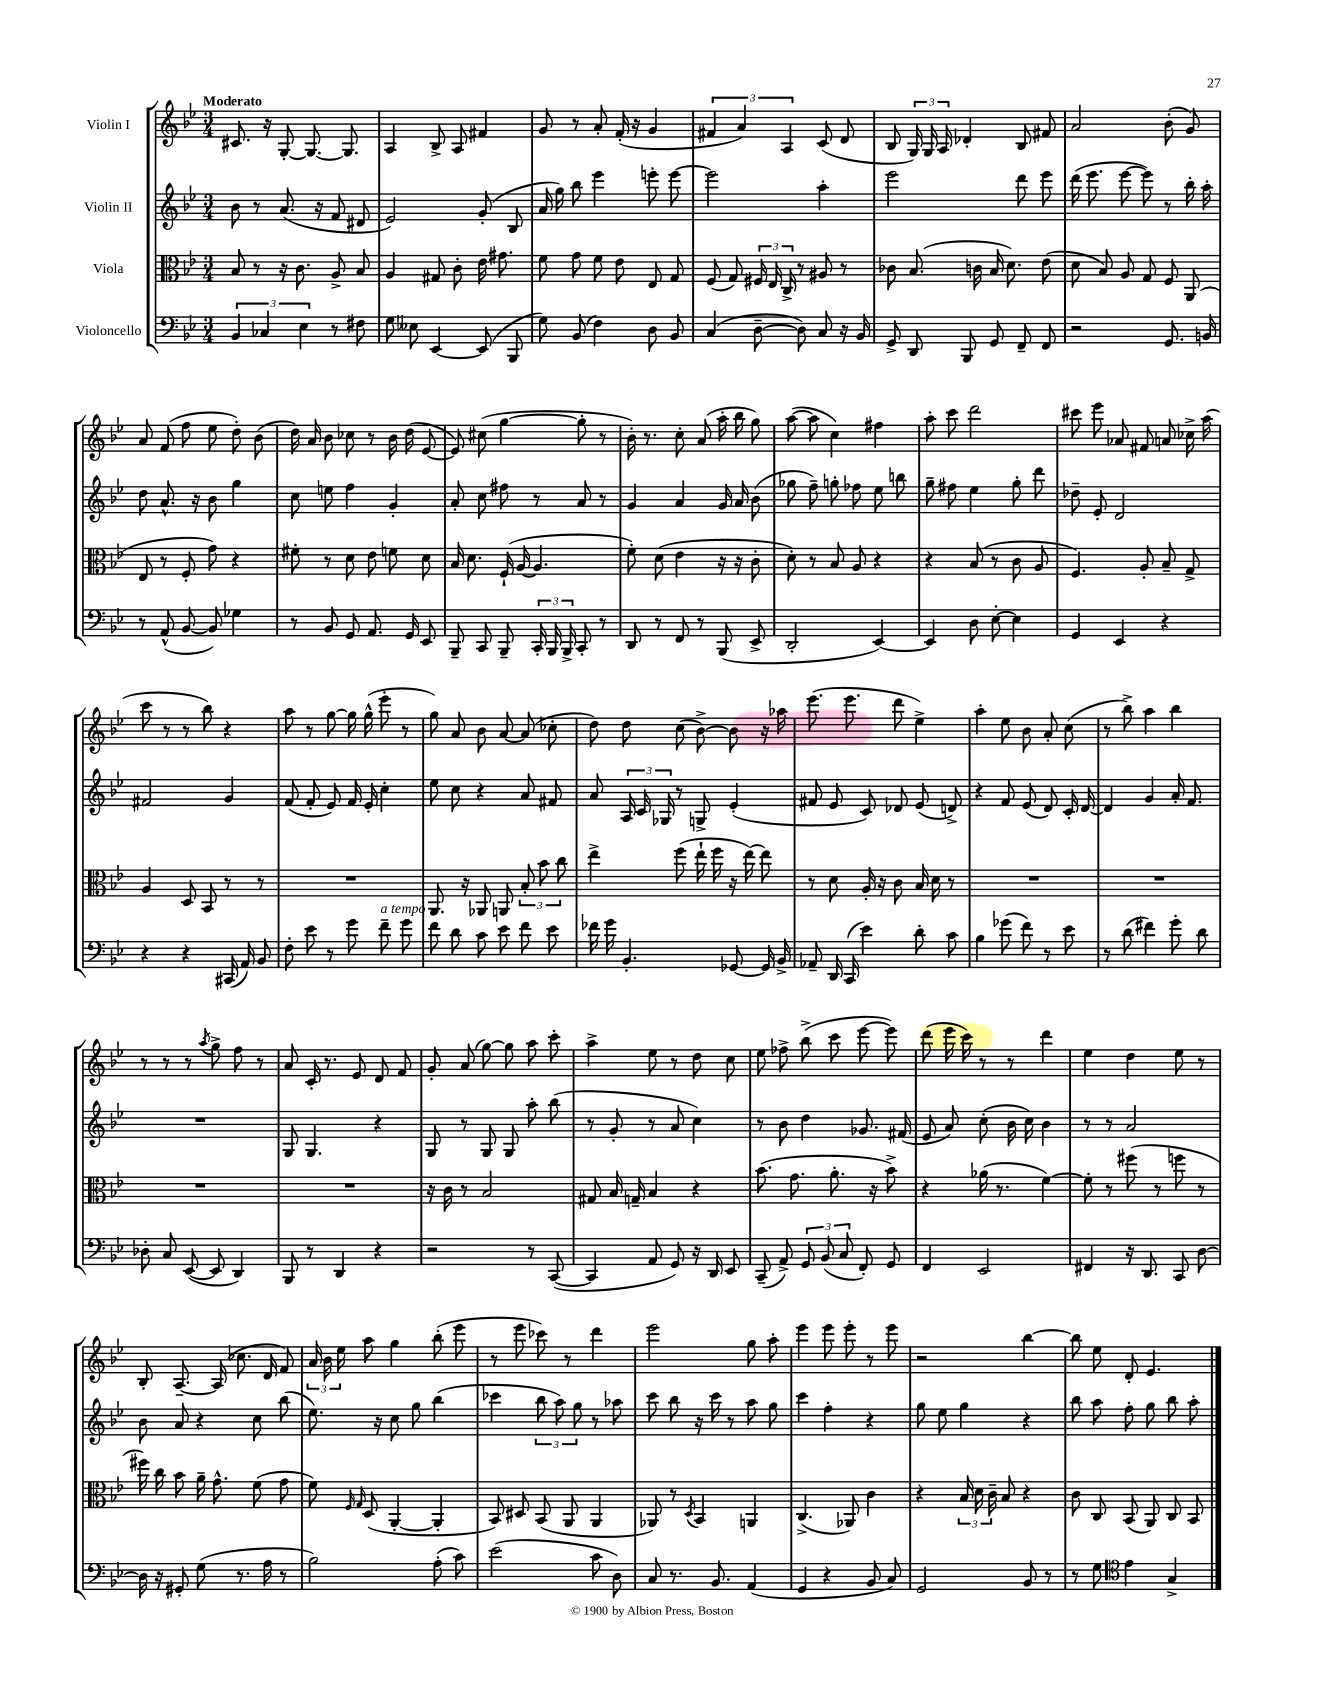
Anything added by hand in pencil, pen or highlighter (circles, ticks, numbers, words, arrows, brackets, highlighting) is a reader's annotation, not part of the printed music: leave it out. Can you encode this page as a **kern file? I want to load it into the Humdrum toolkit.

**kern	**kern	**kern	**kern
*staff4	*staff3	*staff2	*staff1
*clefF4	*clefC3	*clefG2	*clefG2
*k[b-e-]	*k[b-e-]	*k[b-e-]	*k[b-e-]
*M3/4	*M3/4	*M3/4	*M3/4
6BB-	8B-	8b-	8.c#
.	8r	8r	.
6C-	.	.	.
.	.	.	16r
.	16r	(8.a	[8G'
.	8.c	.	.
6E-	.	.	.
.	.	.	8.G_
.	.	16r	.
8r	8A^	8f	.
.	.	.	8.G]
8F#	8B-	8d#	.
=	=	=	=
8G	4A	2e-)	4A
8E--	.	.	.
[4EE-	8G#	.	8B-^
.	8c'	.	8A
(8EE-]	16e-	(8g'	4f#
.	8.g#	.	.
8BBB-	.	8B-	.
=	=	=	=
8G)	8f	16a	8g
.	.	16gg)	.
(8BB-	8g	8bb-	8r
4F)	8f	4eee-	8a'
.	8e-	.	(16f'
.	.	.	16r
8D	8E-	8eee'	4g
8BB-	8G	[8eee	.
=	=	=	=
(4C	(8F	2eee]	6f#
.	8G)	.	.
.	.	.	6a)
[8D~	24F#	.	.
.	24E-	.	.
.	24C^	.	6A
8D])	8r	.	.
8C	8A#	4aa'	(8c
16r	8r	.	8d
16BB-	.	.	.
=	=	=	=
8GG^	8c-	2eee-	8B-
8DD	(8.B-	.	24G)
.	.	.	24G
.	.	.	24A
8BBB-	.	.	4d-'
.	16c	.	.
8GG	16B-	.	.
.	8.d)	.	.
8FF~	.	8ddd	8B-
8FF	(8e-	8eee-	8f#
=	=	=	=
2r	8d	(16ddd	2a
.	.	8.eee-	.
.	8B-)	.	.
.	8A	[8eee-	.
.	8G	8eee-])	.
8.GG	8F	8r	(8b-'
.	(8AA	16bb-'	8g)
16BB	.	16aa'	.
=	=	=	=
8r	8E-	8dd	8a
(8AA^^	8r	8.a^^	(8f
[8BB-	8F'	.	8ff
.	.	16r	.
8BB-])	8g)	8b-	8ee-
4G-	4r	4gg	8dd')
.	.	.	(8b-
=	=	=	=
8r	8f#'	8cc	16dd)
.	.	.	16a
8BB-	8r	8ee	8b-
8GG	8d	4ff	8cc-
8.AA	8e-	.	8r
.	8f	4g'	16b-
16GG	.	.	(16dd
8EE-	8d	.	[8e-
=	=	=	=
8BBB-~	16B-	8a'	8e-])
.	8.d	.	.
8CC	.	8cc	(8cc#
8BBB-~	(16F`	8ff#	[4gg
.	[16A	.	.
24CC'	4.A]	8r	.
24BBB-	.	.	.
24BBB-^	.	.	.
8CC'	.	8a	8gg']
8r	.	8r	8r
=	=	=	=
8DD	8f')	4g	16b-')
.	.	.	8.r
8r	(8d	.	.
8FF	4e-	4a	8cc'
8r	.	.	(8a
(8BBB-	16r	16g	16aa'
.	16r	16a	16bb-
8EE-^	8c'	(8b-	8gg)
=	=	=	=
2DD'	8d')	8gg-	([8aa
.	8r	8ff~)	8aa]
.	8B-	8gg'	4cc)
.	8A	8ff-	.
[4EE-)	4r	8ee-	4ff#
.	.	8bb	.
=	=	=	=
4EE-]	4r	8gg~	8aa'
.	.	8ff#	8ccc
8D	(8B-	4ee-	2ddd
[8E-'	8r	.	.
4E-]	8c	8gg'	.
.	8A	8ddd	.
=	=	=	=
4GG	4.F)	8dd-~	8ccc#
.	.	8e-'	8eee-
4EE-	.	2d	8a-
.	8A'	.	8f#
4r	8B-~	.	8a
.	8G^	.	16cc-^
.	.	.	(16aa
=	=	=	=
4r	4A	2f#	8ccc
.	.	.	8r
4r	8D	.	8r
.	8BB-	.	8bb-)
(16CC#	8r	4g	4r
16AA)	.	.	.
8BB-	8r	.	.
=	=	=	=
8F'	2.r	(8f	8aa
8e-	.	8f'	8r
8r	.	8e-)	[8gg
8g	.	16f	16gg]
.	.	16e-'	(16gg^^
8f~	.	4cc'	8eee-'
8g	.	.	8r
=	=	=	=
8f	8.AA	8ee-	8gg)
8d	.	8cc	8a
.	16r	.	.
8c	8AA-	4r	8b-
8e-	8AA	.	[8a
8f	12B-'	8a	(8a]
.	12b-	.	.
8e-	.	8f#	8cc-'
.	12cc	.	.
=	=	=	=
16f-	4ee-^	8a	8dd)
16g	.	.	.
4.BB-'	.	24A	8dd
.	.	24c	.
.	.	24G-	.
.	(8ff	8r	(8cc
.	16ee-`	8G^	[8b-^)
.	16ff	.	.
[8GG-	16r	(4e-'	8b-]
.	[16ee-)	.	.
16GG-]	8ee-]	.	16r
16BB-^	.	.	16aa-
=	=	=	=
8AA-~	8r	8f#	(8.eee-
16DD	8d	8e-	.
(16CC	.	.	8.eee-
4e-)	16A'	8c)	.
.	16r	.	.
.	8c	8d-	8ddd
8d'	16B-	(8e-	4ee-^)
.	16d	.	.
8c	8r	8d^)	.
=	=	=	=
4B-	2.r	4r	4aa'
(8g-	.	8f	8ee-
8f)	.	(8e-	8b-
8r	.	8d)	8a'
8e-	.	16c'	(8cc
.	.	[16d	.
=	=	=	=
8r	2.r	4d]	8r
(8d	.	.	8bb-^)
4f#)	.	4g	4aa
8g'	.	16a'	4bb-
.	.	8.f	.
8d	.	.	.
=	=	=	=
8D-'	2.r	2.r	8r
8C	.	.	8r
([8EE-	.	.	8r
.	.	.	8qaa
8EE-]	.	.	8gg^
4DD)	.	.	8ff
.	.	.	8r
=	=	=	=
8BBB-	2.r	8G	8a
8r	.	4.G	16c'
.	.	.	8.r
4DD	.	.	.
.	.	.	8e-
4r	.	4r	8d
.	.	.	8f
=	=	=	=
2r	16r	8G	8g'
.	16c	.	.
.	8r	8r	(8a
.	2B-	8G	[8gg)
.	.	8G	8gg]
8r	.	8aa'	8aa
([8CC	.	(8bb-	8ccc'
=	=	=	=
4CC]	8G#	8r	4aa^
.	16B-	8g'	.
.	16G~	.	.
8AA	4B-	8r	8ee-
8GG)	.	8a	8r
16r	4r	4cc)	8dd
16DD	.	.	.
8EE-	.	.	8cc
=	=	=	=
(8CC~	(8.b-	8r	8ee-
8AA^)	.	8b-	8ff-^
.	8.g	.	.
12GG	.	4dd	(8bb-^
(12BB-	.	.	.
.	8.a'	.	8ccc
12C	.	.	.
8FF')	.	8.g-	[8eee-
.	16r	.	.
8GG	8b-^)	.	8eee-])
.	.	(16f#	.
=	=	=	=
4FF	4r	8e-	(8ddd
.	.	8a)	16eee-
.	.	.	16ccc)
2EE-	(16a-	(8cc'	8r
.	8.r	.	.
.	.	16b-	8r
.	.	16cc)	.
.	[4f)	4b-	4ddd
=	=	=	=
4FF#	8f']	8r	4ee-
.	8r	8r	.
16r	(8ff#	2a	4dd
8.DD	.	.	.
.	8r	.	.
8CC	8ff	.	8ee-
[8D	8r	.	8r
=	=	=	=
16D]	16ff#)	8b-	8B-'
16r	16cc	.	.
8GG#'	8b-	8a	[8.A~
(8G	16a~	4r	.
.	8.g^^	.	(16A]
8.r	.	.	8.cc-
.	(8f	8cc	.
16A	.	.	16d
8r	8g	(8bb-	8f)
=	=	=	=
2B-)	8f)	8.ee-)	24a
.	.	.	24b-
.	.	.	24ee-
.	16qqF	.	.
.	16qqG	.	.
.	(8D	.	8aa
.	.	16r	.
.	[4AA'	8cc	4gg
.	.	8gg	.
(8A'	4AA']	(4bb-	(8bb-'
8c)	.	.	8eee-
=	=	=	=
(2e-	8BB-)	4ccc-	8r
.	8D#	.	8eee-
.	(8BB-	12bb-	8ccc-)
.	.	12aa)	.
.	8AA	.	8r
.	.	12gg	.
8c	4AA	8r	4ddd
8D)	.	8aa-	.
=	=	=	=
8C	8AA-)	8ccc	2eee-
8.r	8r	8bb-	.
.	8qD	.	.
.	4BB-	16r	.
8.BB-	.	16ccc	.
.	.	8r	.
(4AA	4AA	8aa	8gg
.	.	8gg	8aa'
=	=	=	=
4GG	(4.C^	4ccc	4eee-
4r	.	4ff'	8eee-
.	8AA-)	.	8eee-'
8BB-	4c	4r	8r
8C)	.	.	8eee-
=	=	=	=
2GG	4r	8gg	2r
.	.	8ee-	.
.	24B-	4gg	.
.	24d	.	.
.	24c~	.	.
.	8B-	.	.
8BB-	4r	4r	[4bb-
8r	.	.	.
=	=	=	=
8r	8c	8bb-	8bb-]
8G	8C	8aa	8ee-
*clefC4	*	*	*
4e-	(8BB-	8ff'	8d'
.	8AA)	8gg	4.e-
4G^	8C	8bb-	.
.	8BB-	8aa'	.
==	==	==	==
*-	*-	*-	*-
